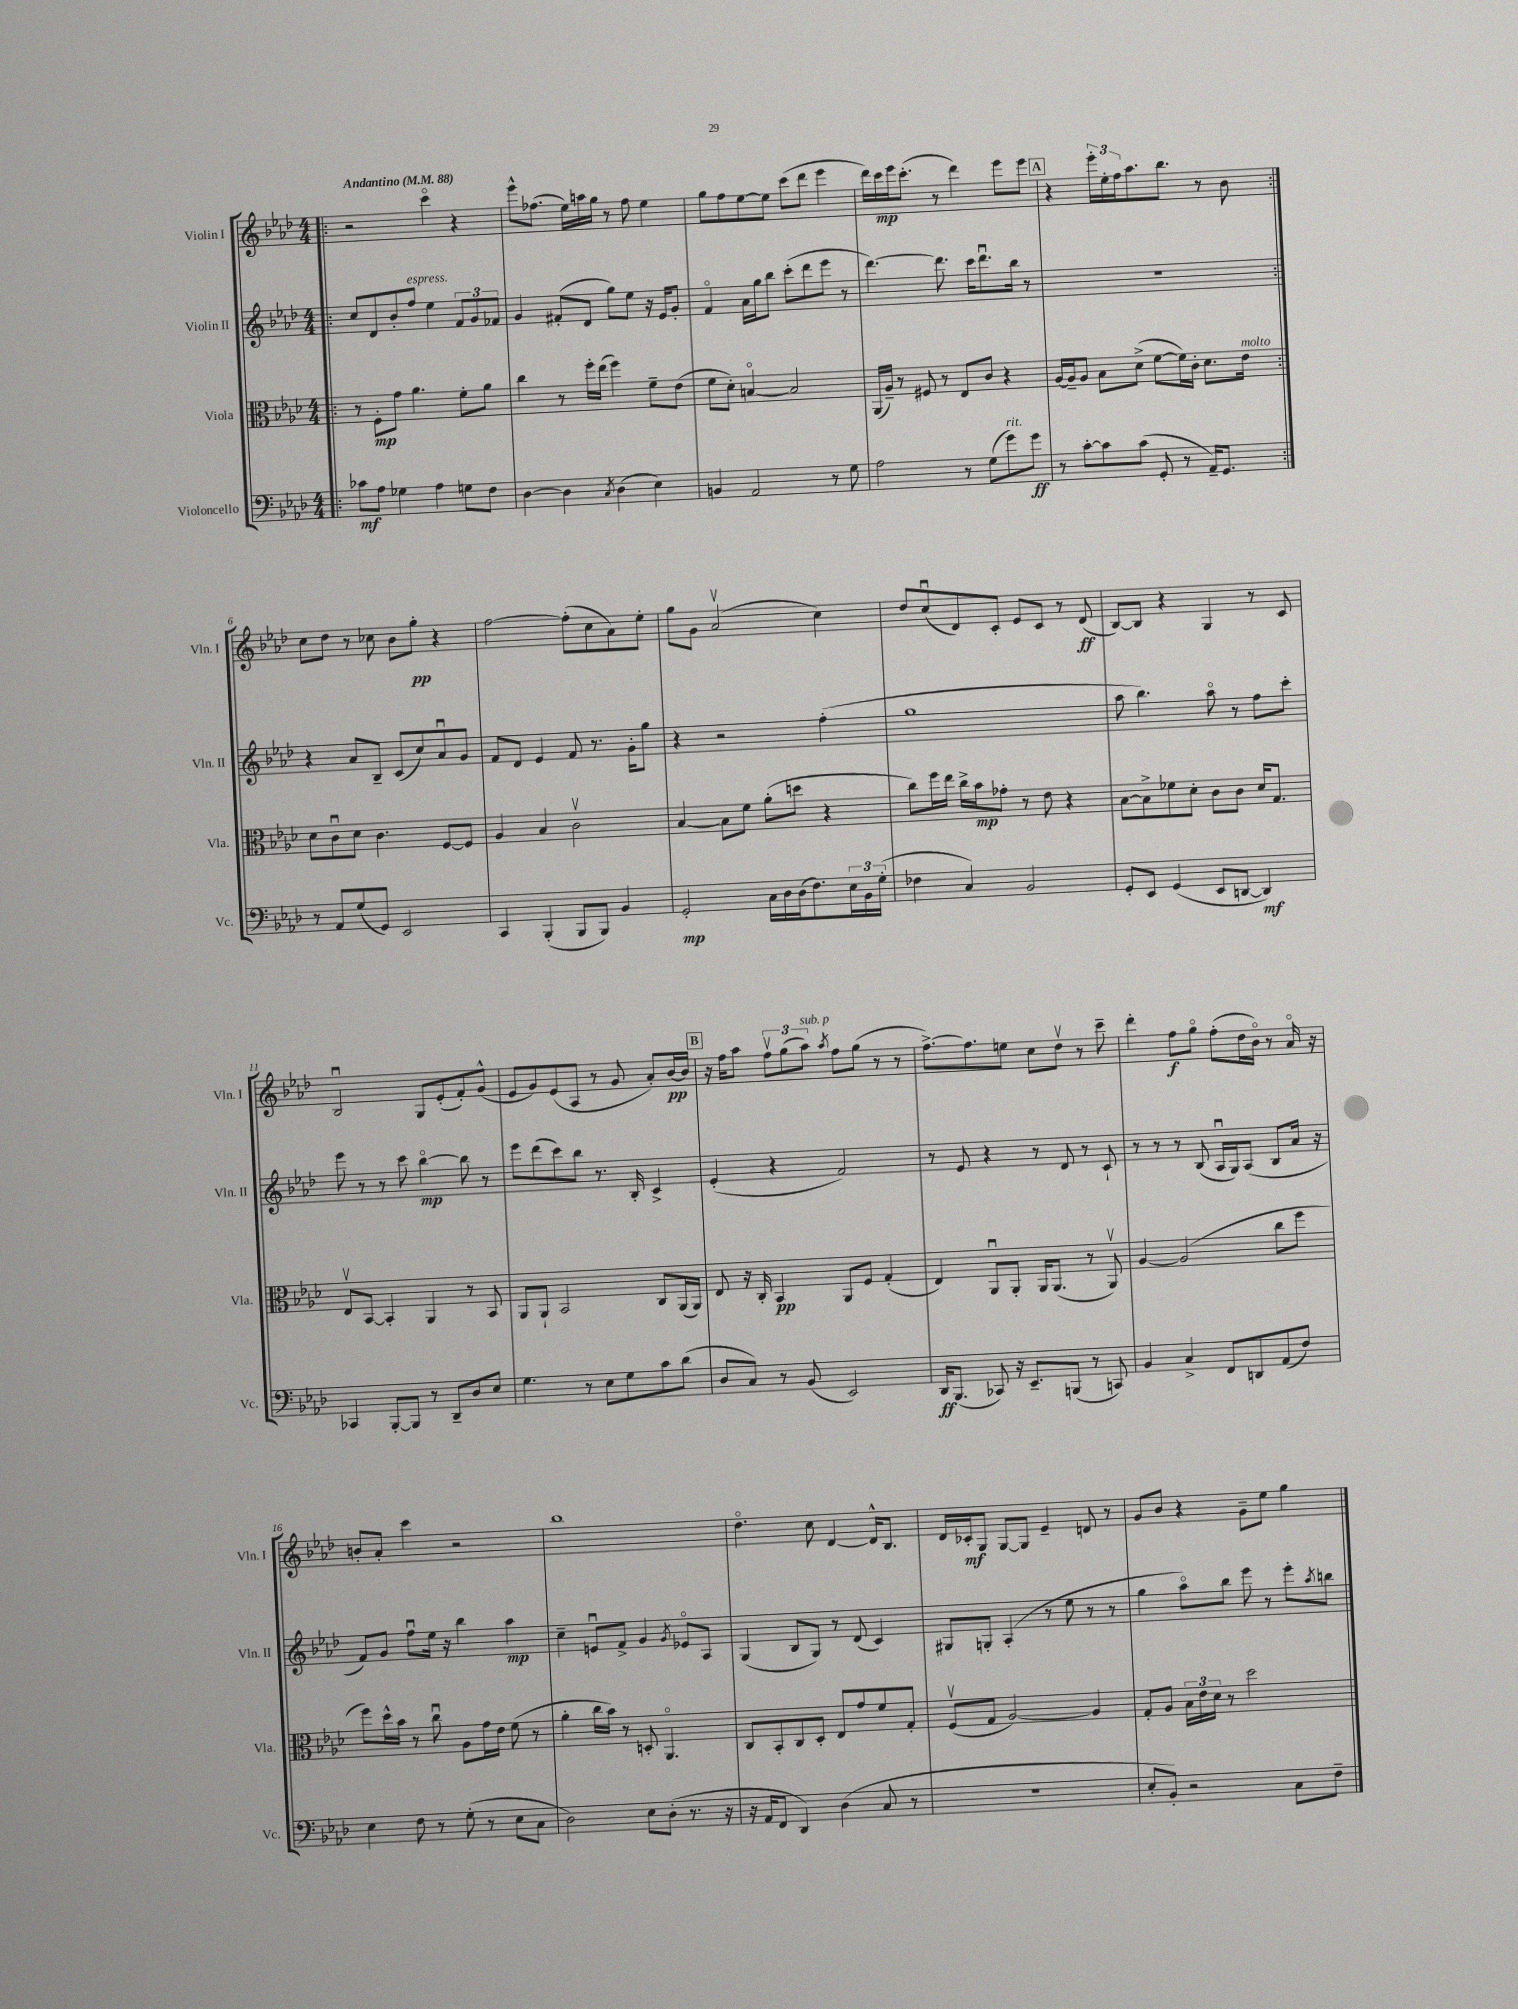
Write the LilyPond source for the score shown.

<<
\new StaffGroup <<
\new Staff = "s0" \with { instrumentName = "Violin I" shortInstrumentName = "Vln. I" } {
    \clef treble \key aes \major \numericTimeSignature \time 4/4 \tempo "Andantino" 4 = 88
    \repeat volta 2 { \bar ".|:" r2 c'''4\flageolet r4 |
    ees'''8-^ fes''8.( ees''16) a''16 g''16 r8 fes''8 ees''4 |
    g''8 f''8 ees''8~ ees''8 c'''8( des'''8 ees'''4 |
    des'''16) c'''16\mp ees'''16 c'''8.-.( r8 des'''4) ees'''8 ees'''8 |
    \mark \markup { \box "A" } r4 \tuplet 3/2 { ees'''16-. ees''16-. f''16 } aes''8. bes''8. r8 bes'8 | }
    c''8 des''8 r8 ces''8 bes'8 g''8-.\pp r4 |
    f''2~ f''8-.( c''8 aes'8) ees''8-. |
    g''8 g'8 aes'2\upbow( c''4) |
    des''8 c''8\downbow( des'8) c'8-. ees'8 c'8 r8 des'8\ff( |
    bes8~) bes8 r4 g4 r8 c'8 |
    bes2\downbow g8 ees'8-.( f'8-.) g'8-^( |
    ees'8 g'8) ees'8( aes8 r8 g'8 aes'8-.) bes'16~\pp bes'16 |
    \mark \markup { \box "B" } r16 f''16 aes''8 \tuplet 3/2 { f''8\upbow g''8( aes''8^\markup { \italic "sub. p" }) } \acciaccatura { aes''8 } f''8 g''8( r8 r8 |
    f''8.~->) f''8. e''8 c''8 des''8\upbow r8 c'''8-- |
    des'''4-. f''8\f g''8\flageolet f''8-.( des''16 bes'16\flageolet) r8 aes'16\flageolet r16 |
    b'8-. aes'8-. c'''4 r2 |
    bes''1 |
    des''4.\flageolet c''8 des'4~ des'16-^ bes8. |
    des'16 ces'16-.\mf g8 g8~ g8 ees'4-- d'8 r8 |
    g'8 bes'8 r4 g'8-- ees''8 g''4 \bar "|." |
}
\new Staff = "s1" \with { instrumentName = "Violin II" shortInstrumentName = "Vln. II" } {
    \clef treble \key aes \major \numericTimeSignature \time 4/4
    \repeat volta 2 { \bar ".|:" c''8 des'8 bes'8-. f''8^\markup { \italic "espress." } ees''4 \tuplet 3/2 { f'8 g'8 fes'8 } |
    g'4 fis'8-.( des'8 g''8) ees''8 r16 ees'16 g'8-. |
    f'4\flageolet aes'16 g''16 bes''8 c'''8-.( des'''8 ees'''8 r8 |
    des'''4.~) des'''8. c'''16 des'''8.\downbow bes''16 r8 |
    \mark \markup { \box "A" } R1 | }
    r4 aes'8 bes8-- c'8( c''8) aes'8\downbow g'8 |
    f'8 des'8 ees'4 f'8 r8. g'16-. g''8 |
    r4 r2 f''4-.( |
    g''1 |
    aes''8 bes''4.) aes''8\flageolet r8 f''8 c'''8-. |
    ees'''8 r8 r8 c'''8 bes''4~\flageolet\mp bes''8 r8 |
    ees'''8 des'''8( c'''8) bes''8 r8. bes16-. c'4-> |
    \mark \markup { \box "B" } ees'4-.( r4 f'2) |
    r8 ees'8 r4 r8 des'8 r8 c'8-! |
    r8 r8 r8 bes8( aes16\downbow g16) aes8( bes8 aes'16 r16 |
    f'8) g'8 f''8\downbow ees''16 r16 bes''4 aes''4\mp |
    c''4-- e'8\downbow f'8-> g'4 \acciaccatura { g'8 } ees'8\flageolet aes8 |
    g4( bes8 g8) r8 des'8( c'4) |
    gis8 g8-. aes4-.( r8 ees''8 r8 r8 |
    g''4 aes''8\flageolet) bes''8 ees'''8 r8 ees'''8-. \acciaccatura { aes''8 } b''8 \bar "|." |
}
\new Staff = "s2" \with { instrumentName = "Viola" shortInstrumentName = "Vla." } {
    \clef alto \key aes \major \numericTimeSignature \time 4/4
    \repeat volta 2 { \bar ".|:" r8 f8-.\mp g'8 aes'4. f'8-. aes'8 |
    c''4 r8 f''16-. ees''16( f''4) f'8-- ees'8( |
    f'8 des'8-.) b4~\flageolet b2 |
    aes,16( aes16--) r8 fis8 r8 ees8 c'8 r4 |
    \mark \markup { \box "A" } aes16~ aes16-- aes8 bes8 des'8->( f'8~ f'16) c'16-. des'8. ees'16^\markup { \italic "molto" } | }
    des'8 c'8\downbow des'8 c'4. f8~ f8 |
    aes4 bes4 c'2\upbow |
    bes4~ bes8 f'8 aes'8-.( d''8 r4 |
    c''8) f''16 ees''16 c''16-> bes'16\mp ges'8-. r8 ees'8 r4 |
    bes8~ bes8-> fes'8 des'8-. c'8 c'8 des'16 g8. |
    ees8\upbow bes,8~ bes,4-. aes,4 r8 bes,8 |
    aes,8 aes,8-! bes,2 c8 aes,16( aes,16) |
    \mark \markup { \box "B" } ees8 r16 c16-. bes,4\pp aes,8 f8 g4-.( |
    ees4) aes,8\downbow aes,8-. aes,16 aes,8.( r8 aes,8\upbow) |
    aes4~ aes2( c''8 f''8 |
    f''8) des''16-^ bes'16 r8 c''8\downbow aes8 g'16 ees'16 f'8( r8 |
    aes'4-. c''16 bes'16) r8 d8-. aes,4.\flageolet |
    c8 bes,8-. c8 des8-. ees8 g'8 f'8 g8-. |
    f8\upbow( g8 aes2~) aes4 |
    g8-. aes8 \tuplet 3/2 { bes16 ees'16 des'16 } r8 des''2 \bar "|." |
}
\new Staff = "s3" \with { instrumentName = "Violoncello" shortInstrumentName = "Vc." } {
    \clef bass \key aes \major \numericTimeSignature \time 4/4
    \repeat volta 2 { \bar ".|:" ces'8\mf aes8 ges4 aes4 g8 f8 |
    des4~ des4 \acciaccatura { c8 } des4( ees4) |
    b,4 aes,2 r8 g8 |
    aes2 r8 g8( g'8^\markup { \italic "rit." }) g'8\ff |
    \mark \markup { \box "A" } r8 c'8~-. c'8 c'8( g,8-. r8 aes,16--) g,8. | }
    r8 aes,8 g8( g,8) ees,2 |
    c,4 bes,,4-.( bes,,8 bes,,8) bes,4 |
    g,2-.\mp c16 des16 des16( f8.) \tuplet 3/2 { ees16 bes,16 g16-.( } |
    fes4 c4) bes,2 |
    g,8-. ees,8 g,4( ees,8 d,8~ d,4\mf) |
    ces,4 bes,,8~-. bes,,8 r8 des,8-- des8 ees8 |
    g4. r8 ees8 g8 c'8 des'8( |
    \mark \markup { \box "B" } des8 c8) r8 bes,8( ees,2) |
    des,16\ff bes,,8.( ces,8) r16 ees,8.-- b,,8( r8 c,8) |
    bes,4 c4-> f,8 d,8 aes,8( f8) |
    ees4 f8 r8 g8-.( r8 ees8 c8 |
    des2) ees8 des8-.( r8. r16 |
    r16 aes,16 f,8 des,4) des4( c8 r8 |
    R1 |
    ees8-. bes,8-.) r2 c8 f8-- \bar "|." |
}
>>
>>
